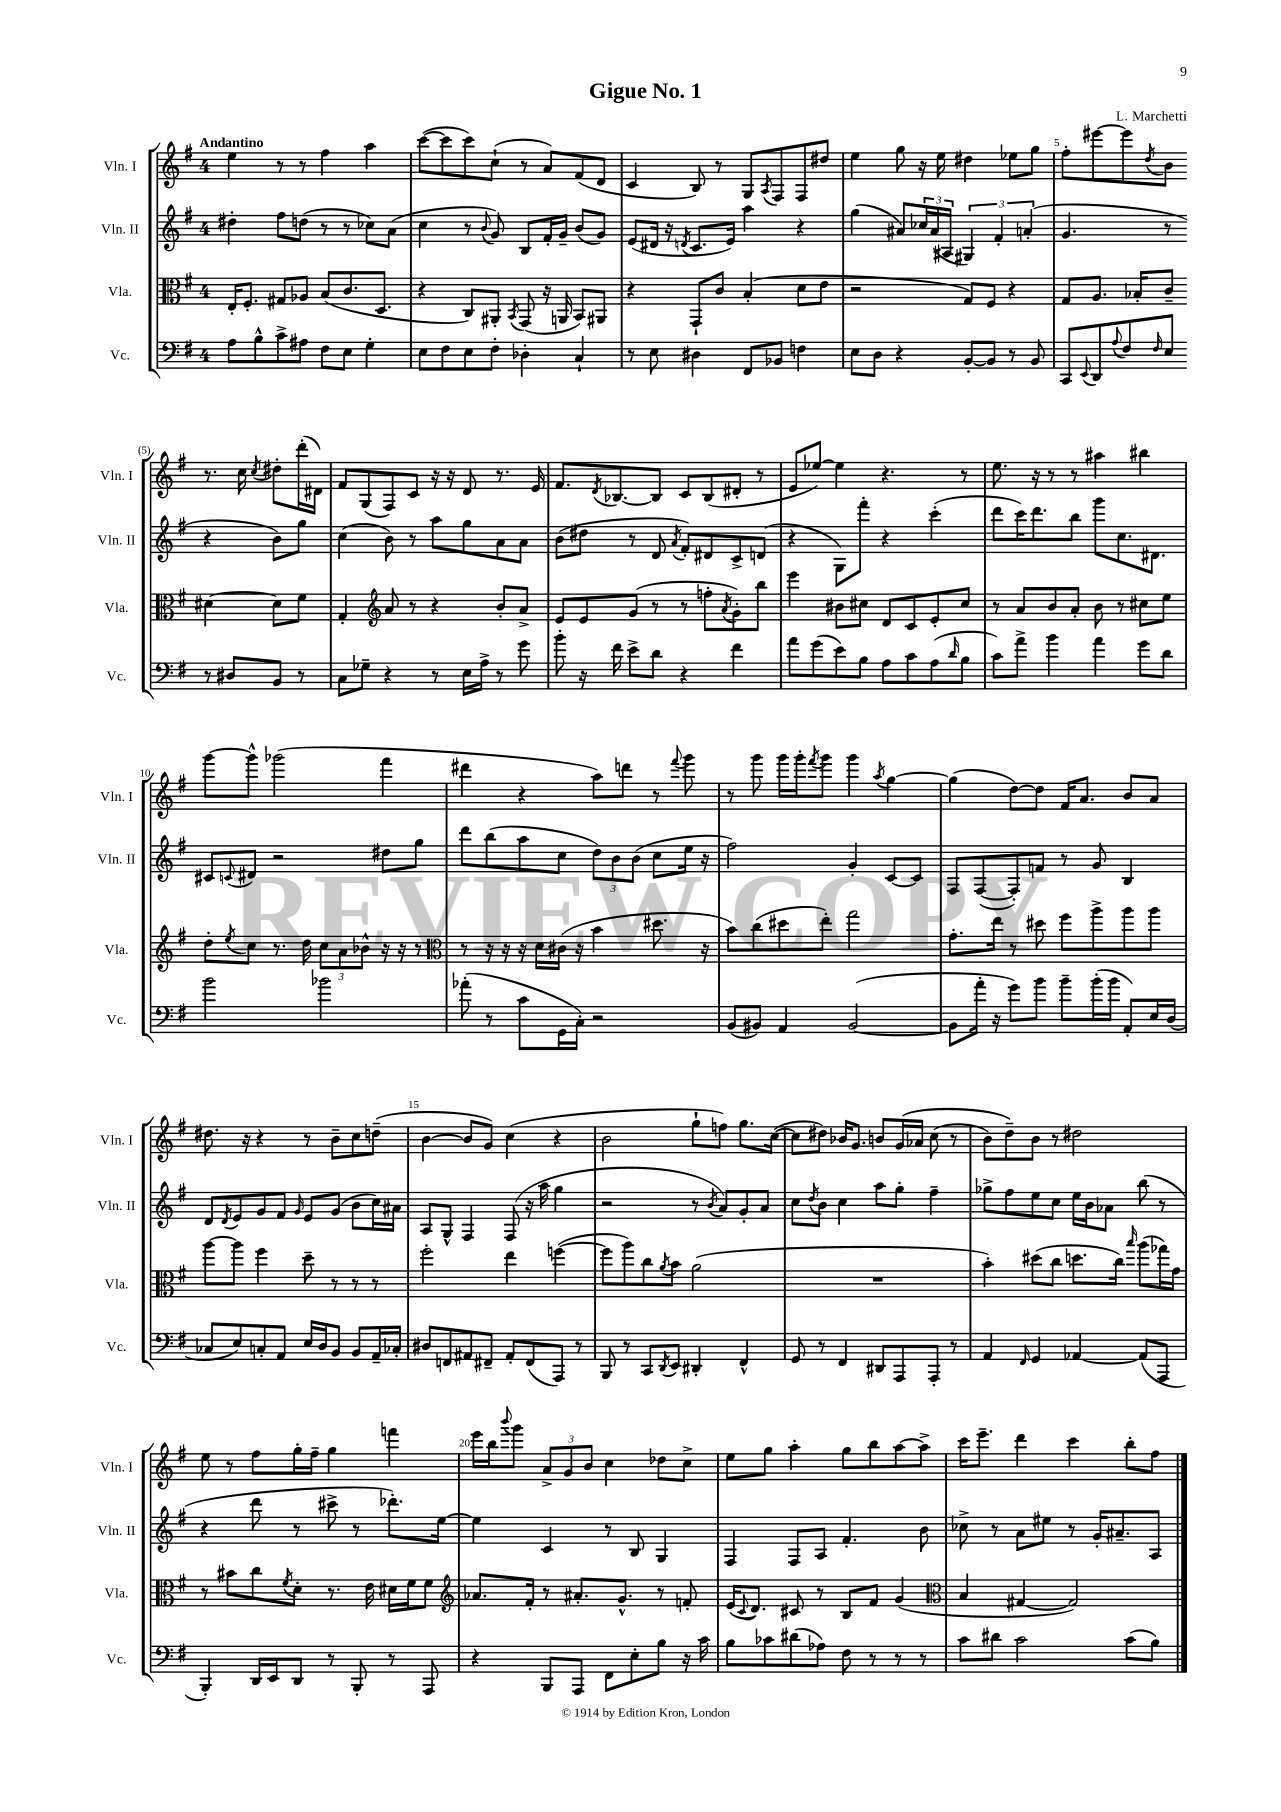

**kern	**kern	**kern	**kern
*part4	*part3	*part2	*part1
*staff4	*staff3	*staff2	*staff1
*I"Vc.	*I"Vla.	*I"Vln. II	*I"Vln. I
*I'Vc.	*I'Vla.	*I'Vln. II	*I'Vln. I
*clefF4	*clefC3	*clefG2	*clefG2
*k[f#]	*k[f#]	*k[f#]	*k[f#]
*M4/4	*M4/4	*M4/4	*M4/4
=1	=1	=1	=1
!	!	!	!LO:TX:a:B:t=Andantino
8A\L	16E'/KL	4dd#X'\	4ee\
.	8.F#'/J	.	.
8B^^\	.	.	.
8c^\	8G#X/L	8ff#\L	8r
8A#X\J	8A-X/J	(8ddn\J	8r
8F#\L	(8B/L	8r	4ff#\
8E\J	8.c/	8r	.
4G'\	.	8cc-X\L)	4aa\
.	8.D/J	.	.
.	.	(8a\J	.
=2	=2	=2	=2
8E\L	4r	4cc\	([8ccc\L
8F#\	.	.	8ccc\]
8E\	8C/L)	8r	8ccc\)
.	.	8qqb/	.
8F#'\J	8AA#X'/J	8g/)	(8cc`\J
.	8qBB/	.	.
4D-X'\	(8GG/	8B/L	8r
.	16r	16f#'/L	8a/L)
.	16AAn/	16g~/JJ	.
4C`/	8BB/L)	(8b/L	(8f#/
.	8AA#X/J	8g/J)	8d/J
=3	=3	=3	=3
8r	4r	(8e/L	4c/
8E\	.	16d#X/Jk	.
.	.	16r	.
.	.	8qdn/	.
4D#X\	8GG`/L	8.c/L	8B/)
.	8c/J	.	8r
.	.	16e/Jk)	.
8FF#/L	(4B'/	4aa\	8G/L
.	.	.	8qA/
8BB-X/J	.	.	8F#/
4Fn\	8d\L	4r	8F#/
.	8e\J	.	8dd#X/J
=4	=4	=4	=4
8E\L	2r	(4gg\	4ee\
8D\J	.	.	.
4r	.	8a#X/L)	8gg\
.	.	24cc-X/L	16r
.	.	(24a#/	.
.	.	.	16ee\
.	.	24A#X/JJ	.
[8BB'/L	8G/L)	6G#X/)	4dd#X\
8BB/J]	8F#/J	.	.
.	.	6f#'/	.
8r	4r	.	8ee-X\L
.	.	(6an'/	.
8BB/	.	.	8gg\J
=5	=5	=5	=5
8CC/L	8G/L	4.g/	8ff#'\L
8qqEE/	.	.	.
8DD/	8.A/J	.	[8eee#X\
8qqA/	.	.	.
8F#/	.	.	8eee#\]
.	16B-X'/KL	.	.
16qqF#/	.	.	8qdd/
8E/J	8c~/J	8r	8b\J
8r	[4d#X\	4r	8.r
8D#X/L	.	.	.
.	.	.	16cc\
.	.	.	8qcc/
8BB/J	8d#\L]	8b\L)	8dd#X'\L
8r	8f#\J	8gg\J	(16ddd'\L
.	.	.	16d#X\JJ)
!!LO:LB:g=z
=6	=6	=6	=6
8C\L	4G'/	(4cc\	8f#/L
8G-X~\J	.	.	(8G/
*	*clefG2	*	*
4r	8a/	8b\)	8F#/)
.	8r	8r	8c/J
8r	4r	8aa\L	16r
.	.	.	16r
16E\LL	.	8gg\	8d/
16A^\JJ	.	.	.
8r	8b'/L	8a\	8.r
8g\	8a^/J	8a\J	.
.	.	.	16e/
=7	=7	=7	=7
8b'\	8e/L	(8b\L	8.f#/L
16r	8e/	8dd#X\J	.
.	.	.	8qd/
16f#\	.	.	[8.B-X/
8e^\L	(8g/J	8r	.
8d\J	8r	8d/	8B-/J]
.	.	8qa/	.
4r	8r	8f#'/L)	8c/L
.	8ffn'\L	8d#X/	(8B-/
.	8qa/	.	.
4f#\	8g'\)	8c^/	8d#X'/J
.	8bb\J	(8dn/J	8r
=8	=8	=8	=8
8a\L	4eee\	4r	8e/L
(8g\	.	.	[8ee-X/J)
8e\)	8b#X\L	8G\L)	4ee-\]
8B\J	8cc#X\J	8fff#'\J	.
8A\L	8d/L	4r	4.r
8c\	8c/	.	.
(8A\	8e'/	(4ccc'\	.
16qqd/	.	.	.
8B\J	8cc#/J	.	8r
=9	=9	=9	=9
8c\L)	8r	8ddd\L	8.ee\
8a^\J	8a/L	16ccc\K)	.
.	.	8.ddd\	16r
4b\	8b/	.	8r
.	8a'/J	8bb\J	8r
4a\	8b\	8ggg\L	4aa#X\
.	8r	8.cc\	.
8g\L	8cc#X\L	.	4bb#X\
.	.	8.d#X\J	.
8d\J	8ee\J	.	.
!!LO:LB:g=z
=10	=10	=10	=10
2b\	8dd'\L	8c#X/L	[8ggg\L
.	8qee/	8qqcn/	.
.	8cc\J	8d#X/J	8ggg^^\J]
.	8.r	2r	(2ggg-X\
.	16dd\	.	.
2b-X\	12cc\L	.	.
.	12a\	.	.
.	12b-X^^\J	.	.
.	16r	8dd#X\L	4fff#\
.	16r	.	.
.	8r	8gg\J	.
=11	=11	=11	=11
*	*clefC3	*	*
(8a-X'\	8r	8ddd\L	4ddd#X\
8r	16r	(8bb\	.
.	16r	.	.
8c\L	16r	8aa\	4r
.	16d\LL	.	.
16GG\L	(16c#X\JJ	8cc\J	.
16C'\JJ)	16r	.	.
2r	4b\	12dd\L)	8aa\L)
.	.	12b\	.
.	.	.	8dddn\J
.	.	(12b\J	.
.	8.dd#X\	8cc\L	8r
.	.	.	8qqfff#/
.	.	16ee\Jk	8ggg\
.	16r	16r	.
=12	=12	=12	=12
(8BB/L	8b\L)	2ff#\)	8r
8BB#X/J)	(8cc\	.	8ggg\
4AA/	8dd#X\	.	16ggg\LL
.	.	.	16ggg'\J
.	.	.	8qfff#/
.	8ee'\J)	.	8ggg\J
([2BB#/	2gg\	4g'/	4ggg\
.	.	.	8qaa/
.	.	[8c/L	[4gg\
.	.	8c/J]	.
=13	=13	=13	=13
8BB#\L]	8.g'\L	8F#/L	(4gg\]
16a'\Jk	.	([8F#/	.
16r	16ee\Jk	.	.
8g\L)	8r	8F#'/])	[8dd\L)
8b\J	8dd#X\	8fn/J	8dd\J]
8b~\L	8ff#\L	8r	16f#/KL
.	.	.	8.a/J
(16b'\L	8aa^\	8g/	.
16b\JJ	.	.	.
8AA'/L)	8aa\	4B/	8b/L
16E/L	8aa\J	.	8a/J
(16D/JJ	.	.	.
!!LO:LB:g=z
=14	=14	=14	=14
8C-X/L	[8aa\L	8d/L	8.dd#X\
.	.	8qd/	.
8E/)	8aa\J]	8e/	.
.	.	.	16r
8Cn'/	4ff#\	8g/	4r
8AA/J	.	8f#/J	.
.	.	16qqg/	.
16E/LL	8dd~\	8e/L	8r
16D/J	.	.	.
8BB/J	8r	(8g/J	8b~\L
8BB/L	8r	8b\L	8cc\
16AA~/L	8r	16cc\L)	(8ddn~\J
16C-X'/JJ	.	16a#X\JJ	.
=15	=15	=15	=15
8D#X/L	2ff#'\	8A/L	[4b\
8FFn/	.	8G^^/J	.
8AA#X/	.	4F#/	8b/L]
8FF#X~/J	.	.	8g/J)
8AA#'/L	4ee\	(8F#/	(4cc\
(8FF#/	.	16r	.
.	.	16aa\	.
8AAA/J)	([4ffn\	4gg\	4r
8r	.	.	.
=16	=16	=16	=16
8BBB/	8ff\L]	2r	2b\
8r	8aa\)	.	.
8CC/L	8cc\	.	.
8qDD/	8qa/	.	.
8EE/J	8b\J	.	.
4DD#X'/	(2a\	8r	8gg`\L
.	.	8qb/	.
.	.	8a/L)	8ffn\J)
4FF#^^/	.	8g'/	8.gg\L
.	.	8a/J	.
.	.	.	([16cc\Jk
=17	=17	=17	=17
8GG/	1r	8cc\L	8cc\L]
.	.	8qdd/	.
8r	.	8b\J	8dd#X\J)
4FF#/	.	4cc\	16b-X/KL
.	.	.	8.g/J
8DD#X/L	.	8aa\L	8bn/L
8AAA/	.	8gg'\J	(16g/L
.	.	.	16a-X/JJ
8AAA'/J	.	4ff#~\	(8cc\
8r	.	.	8r
=18	=18	=18	=18
4AA/	4b'\)	8gg-X^\L	8b\L)
.	.	8ff#\	8dd~\)
16qqFF#/	.	.	.
4GG/	(8dd#X\L	8ee\	8b\J
.	8cc\J	8cc\J	8r
[4AA-X/	8.ddn\L	16ee\LL	2dd#X\
.	.	16b\J	.
.	.	8a-X\J	.
.	16cc\Jk)	.	.
.	16qqbb/	.	.
(8AA-/L]	(8aa\L	(8bb\	.
8AAA/J	16gg-X\L)	8r	.
.	16g\JJ	.	.
!!LO:LB:g=z
=19	=19	=19	=19
4BBB'/)	8r	4r	8ee\
.	8b#X\L	.	8r
16DD/LL	8cc\	8ddd\	8ff#\L
16EE/J	.	.	.
.	8qf#/	.	.
8DD/J	8d'\J	8r	16gg'\L
.	.	.	16ff#~\JJ
8r	8.r	8ccc#X^\	4gg\
8BBB'/	.	8r	.
.	16e\	.	.
8r	16d#X\LL	8.ddd-X'\L)	4fffn\
.	16f#\J	.	.
8AAA/	8f#\J	.	.
.	.	[16ee\Jk	.
=20	=20	=20	=20
*	*clefG2	*	*
4r	8.a-X/L	4ee\]	16eee\LL
.	.	.	16bb\J
.	.	.	8qqbbb/
.	.	.	8ggg\J
.	16f#'/Jk	.	.
8BBB/L	8r	4c/	12a^/L
.	.	.	12g/
8AAA/J	8.a#X'/L	.	.
.	.	.	12b/J
8FF#\L	.	8r	4cc\
.	8.g^^/J	.	.
8E'\	.	8B/	.
8B\J	8r	4G/	8dd-X\L
16r	8fn'/	.	8cc^\J
16c\	.	.	.
=21	=21	=21	=21
8B\L	(16e/KL	4F#/	8ee\L
.	8qqc/	.	.
.	8.d/J)	.	.
8c-X\	.	.	8gg\J
(8d#X\	8c#X/	8F#/L	4aa'\
8A-X\J)	8r	8A/J	.
8F#\	8B/L	4.f#'/	8gg\L
8r	8f#/J	.	8bb\
8r	(4g/	.	[8aa\
8r	.	8b\	8aa^\J]
=22	=22	=22	=22
*	*clefC3	*	*
8c\L	4B/	8cc-X^\	16ccc\KL
.	.	.	8.eee~\J
8d#X\J	.	8r	.
2c\	[4G#X/	8a\L	4ddd\
.	.	8ee#X\J	.
.	2G#/])	8r	4ccc\
.	.	16g'/KL	.
.	.	8.a#X~/	.
(8c\L	.	.	8bb'\L
8B\J)	.	8A/J	8ff#\J
==	==	==	==
*-	*-	*-	*-
